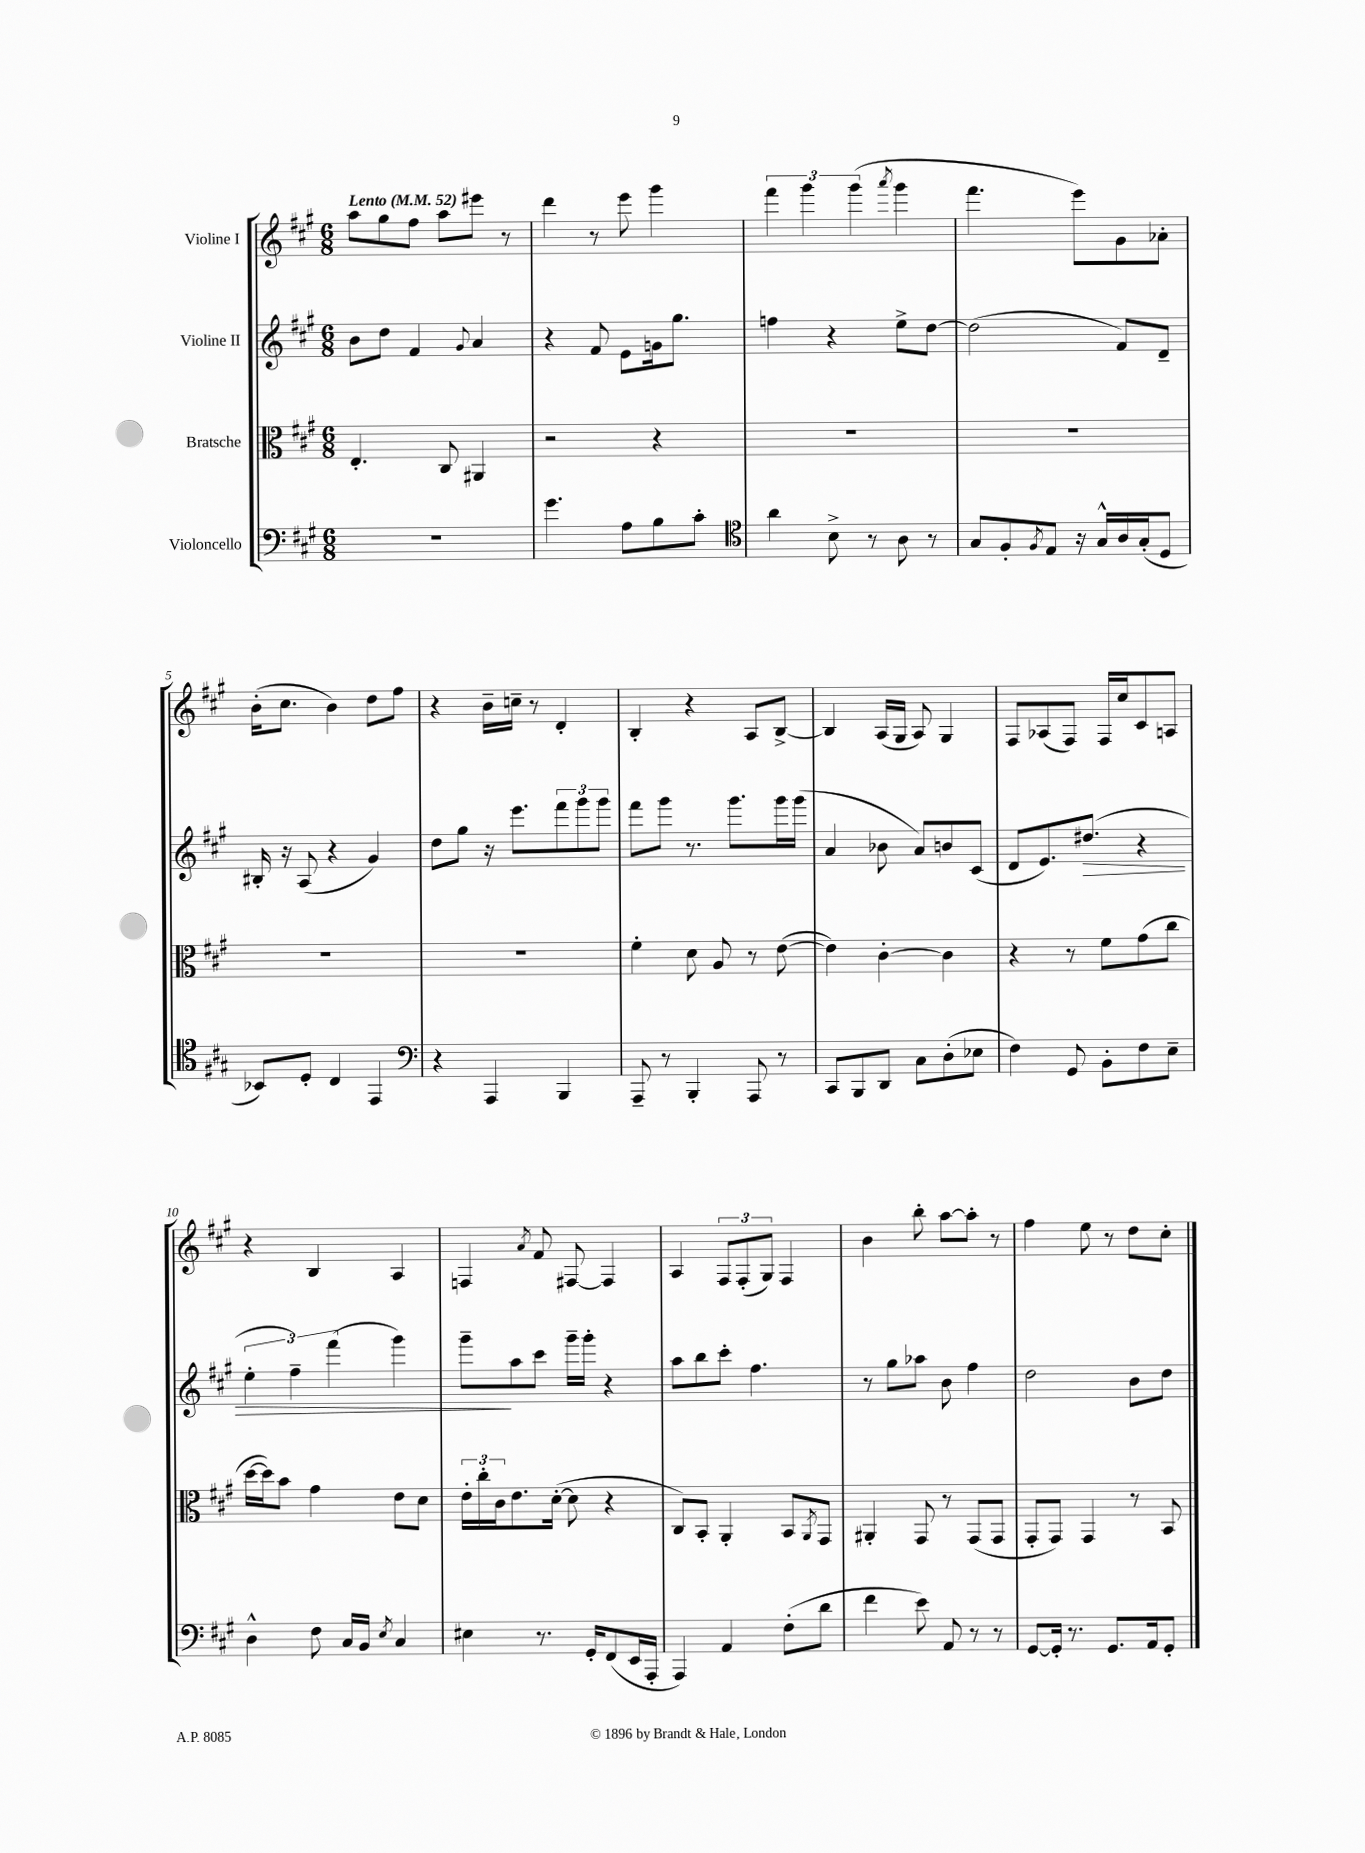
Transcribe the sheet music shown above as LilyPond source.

<<
\new StaffGroup <<
\new Staff = "s0" \with { instrumentName = "Violine I" } {
    \clef treble \key a \major \numericTimeSignature \time 6/8 \tempo "Lento" 4 = 52
    a''8 gis''8 fis''8 a''8 eis'''8 r8 |
    d'''4 r8 e'''8 gis'''4 |
    \tuplet 3/2 { fis'''4 gis'''4 gis'''4( } \acciaccatura { a'''8 } gis'''4 |
    fis'''4. e'''8) gis'8 aes'8-. |
    b'16-.( cis''8. b'4) d''8 fis''8 |
    r4 b'16-- c''16-- r8 d'4-. |
    b4-. r4 a8 b8~-> |
    b4 a16( gis16 a8) gis4 |
    fis8 aes8( fis8) fis16 cis''16 cis'8 a8 |
    r4 b4 a4 |
    f4 \acciaccatura { a'8 } fis'8 fis8~ fis4 |
    a4 \tuplet 3/2 { fis8 fis8-.( gis8) } fis4 |
    b'4 b''8-. a''8~ a''8-. r8 |
    fis''4 e''8 r8 d''8 cis''8-. \bar "|." |
}
\new Staff = "s1" \with { instrumentName = "Violine II" } {
    \clef treble \key a \major \numericTimeSignature \time 6/8
    b'8 d''8 fis'4 \appoggiatura { gis'8 } a'4 |
    r4 fis'8 e'8 g'16 gis''8. |
    f''4 r4 e''8-> d''8~ |
    d''2( fis'8) d'8-- |
    bis16-. r16 a8( r4 gis'4) |
    d''8 gis''8 r16 e'''8. \tuplet 3/2 { fis'''8 gis'''8 gis'''8 } |
    fis'''8 gis'''8 r8. gis'''8. gis'''16 gis'''16( |
    a'4 bes'8 a'8) b'8 cis'8( |
    d'8 e'8.) dis''8.\>( r4 |
    \tuplet 3/2 { e''4-. fis''4--) fis'''4( } gis'''4) |
    gis'''8--\! a''8 cis'''8 gis'''16-- gis'''16-. r4 |
    a''8 b''8 cis'''8-. fis''4. |
    r8 gis''8 aes''8 b'8 fis''4 |
    d''2 b'8 d''8 \bar "|." |
}
\new Staff = "s2" \with { instrumentName = "Bratsche" } {
    \clef alto \key a \major \numericTimeSignature \time 6/8
    e4.-. cis8 ais,4 |
    r2 r4 |
    R2. |
    R2. |
    R2. |
    R2. |
    fis'4-. d'8 a8 r8 e'8~( |
    e'4) cis'4~-. cis'4 |
    r4 r8 fis'8 gis'8( cis''8 |
    d''16~ d''16) b'8 gis'4 e'8 d'8 |
    \tuplet 3/2 { e'16-. cis''16-. cis'16 } e'8. d'16~-.( d'8 r4 |
    cis8) b,8-. a,4-. b,8 \acciaccatura { a,8 } gis,8 |
    ais,4-. gis,8 r8 gis,8( gis,8 |
    gis,8-. gis,8) gis,4 r8 b,8 \bar "|." |
}
\new Staff = "s3" \with { instrumentName = "Violoncello" } {
    \clef bass \key a \major \numericTimeSignature \time 6/8
    R2. |
    gis'4. a8 b8 cis'8-. |
    \clef tenor a'4 b8-> r8 a8 r8 |
    gis8 fis8-. \acciaccatura { fis8 } e8 r16 gis16-^ a16 gis16-.( d8 |
    bes,8) d8-. cis4 e,4 |
    \clef bass r4 a,,4 b,,4 |
    a,,8-- r8 b,,4-. a,,8 r8 |
    cis,8 b,,8 d,8 cis8 d8-.( ees8 |
    fis4) gis,8 b,8-. fis8 e8-- |
    d4-^ fis8 cis16 b,16 \acciaccatura { e8 } cis4 |
    eis4 r8. gis,16-. fis,8( e,16 a,,16-. |
    a,,4) a,4 fis8-.( d'8 |
    fis'4 e'8) a,8 r8 r8 |
    gis,8~ gis,16-. r8. gis,8. a,16 gis,8-. \bar "|." |
}
>>
>>
